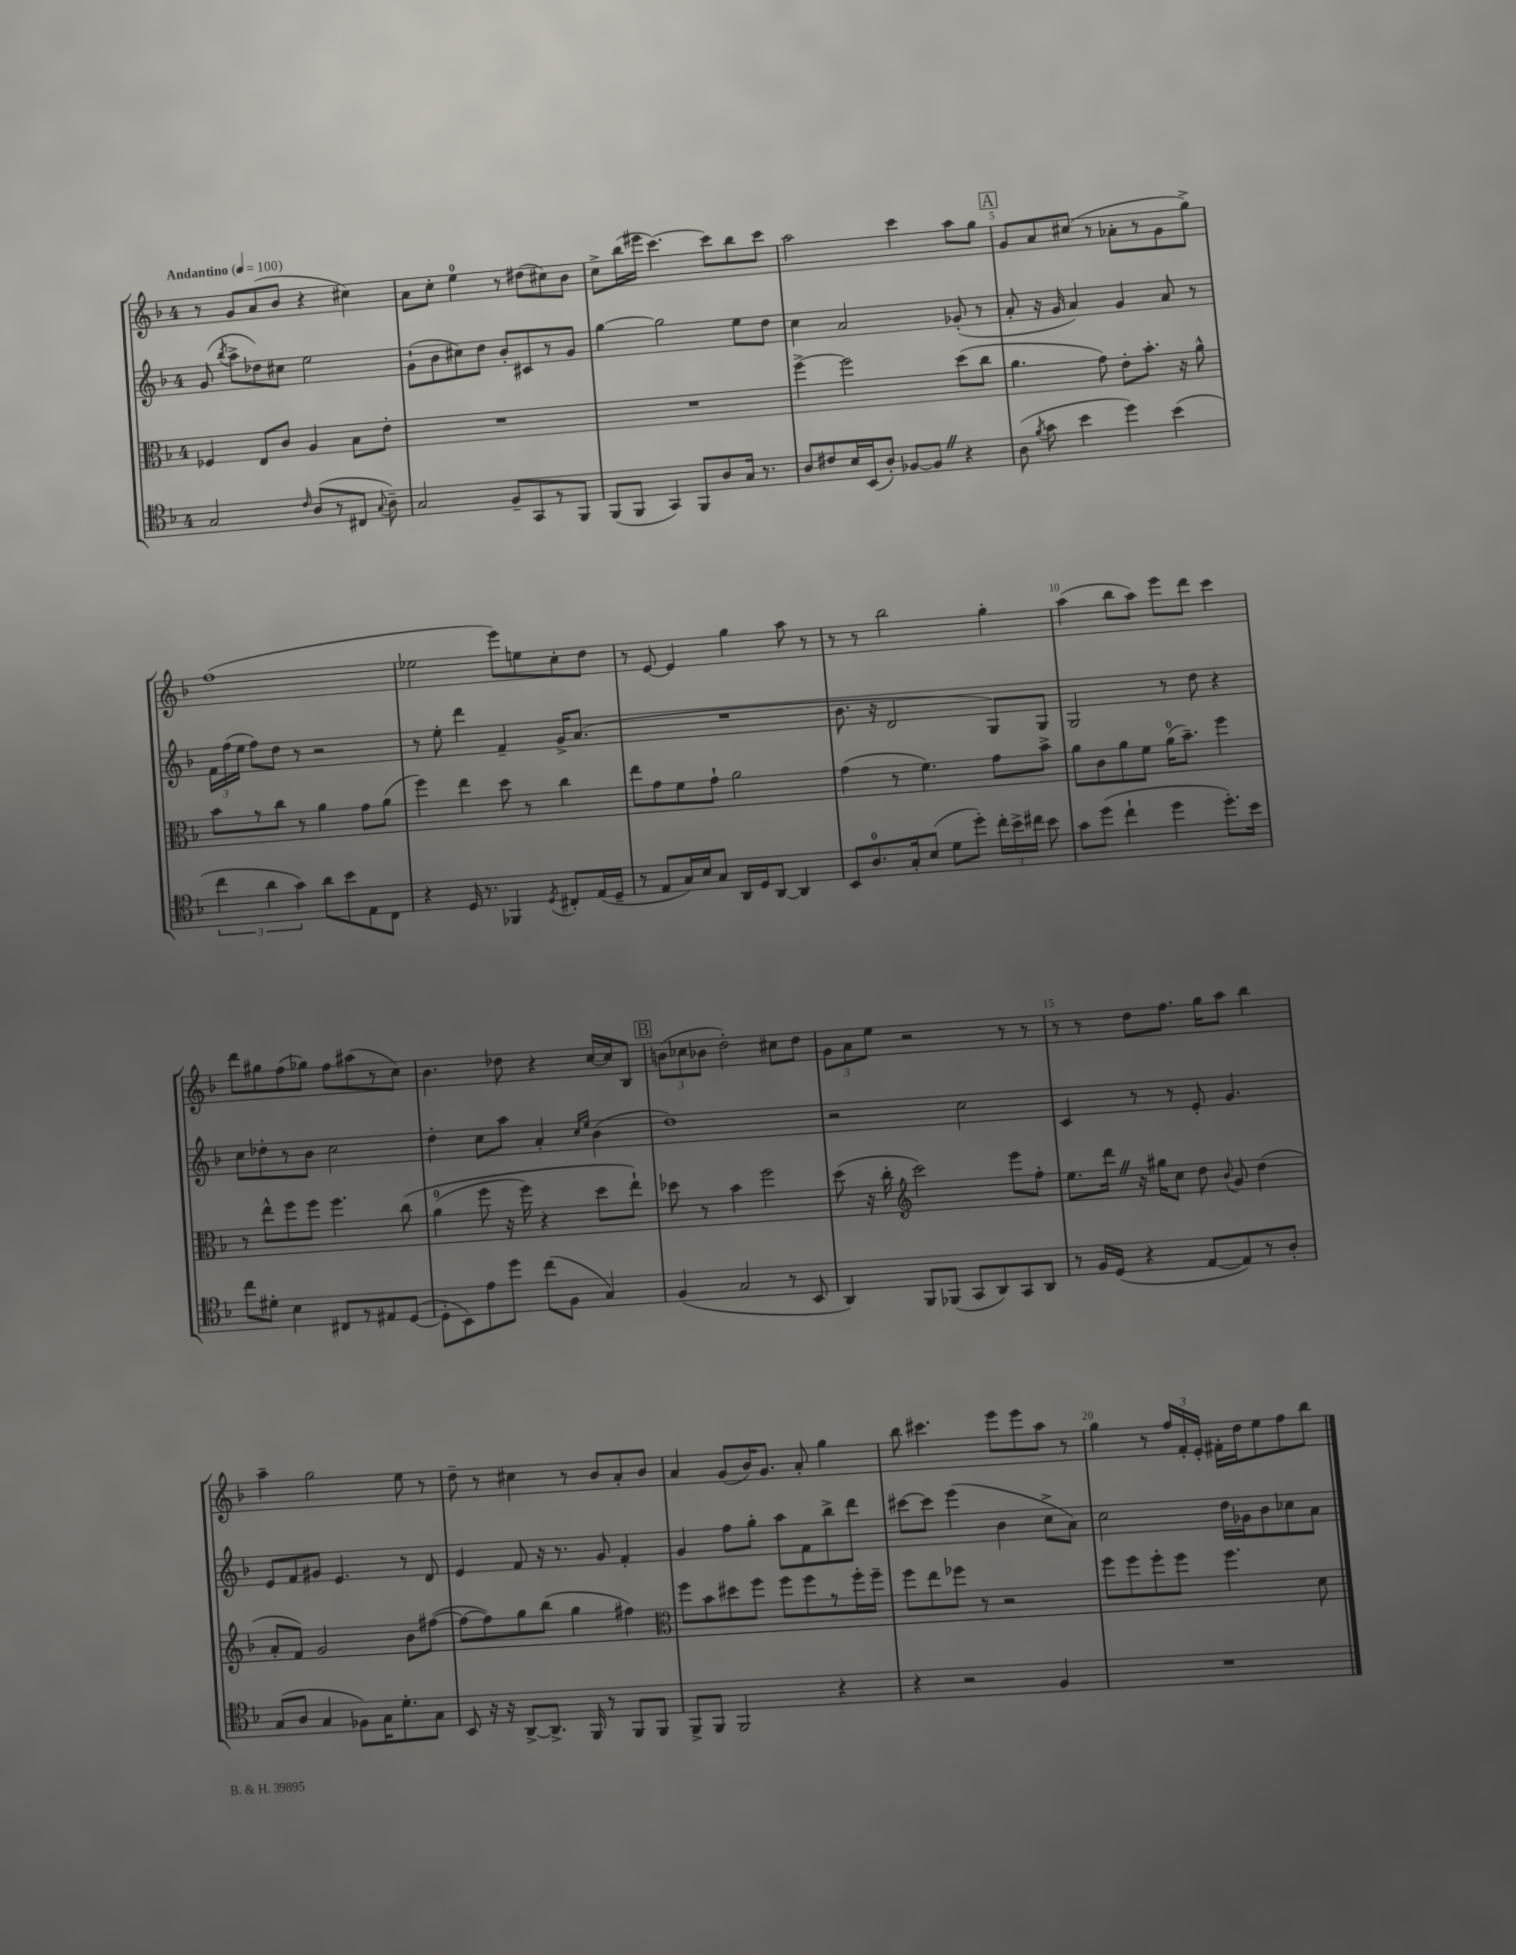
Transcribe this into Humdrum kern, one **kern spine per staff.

**kern	**kern	**kern	**kern
*staff4	*staff3	*staff2	*staff1
*clefC4	*clefC3	*clefG2	*clefG2
*k[b-]	*k[b-]	*k[b-]	*k[b-]
*M4/4	*M4/4	*M4/4	*M4/4
*MM100	*MM100	*MM100	*MM100
2G	4F-	(8g	8r
.	.	8qbb-	.
.	.	8aa^	8g
.	8E	8dd-)	(8a
.	8c	8cc#	8b-
16qqc	.	.	.
(8A	4A	2ee	4r
8r	.	.	.
8C#	8B-	.	4cc#)
8qqG	.	.	.
8A~)	8e'	.	.
=	=	=	=
2G	1r	(8g`	8a
.	.	8b-	8cc'
.	.	8cc#)	4ee
.	.	8dd	.
8F~	.	8b-'	8r
8GG	.	8c#	(8dd#
8r	.	8r	8cc#)
8FF	.	8g	8b-
=	=	=	=
(8FF	1r	[4gg	8cc^
8FF	.	.	(16bb-
.	.	.	16eee#
4GG)	.	2gg]	[4.ccc)
8FF	.	.	.
8A	.	.	8ccc]
16G	.	8ee	8bb-
8.r	.	.	.
.	.	8dd	8ccc
=	=	=	=
8A	[4ff^	4cc	2aa
8c#	.	.	.
16B-	2ff]	2a	.
(16BB-	.	.	.
8A')	.	.	.
[8F-	.	.	4ccc
8F-]	.	.	.
4r	(8dd	(8g-'	8aa
.	8cc	8r	8gg
=	=	=	=
(8A	4.a	8a'	8g
8qf	.	.	.
8g	.	16r	8a
.	.	16g	.
4b-	.	4a)	(8cc#
.	8g)	.	8r
4dd)	8e'	4g	8a-'
.	8.b-'	.	8r
(4b-	.	8a	8g
.	16r	.	.
.	8a^^	8r	8gg^)
=	=	=	=
6cc	8b-	24f	(1ff
.	.	(24ff	.
.	.	24ee	.
.	8r	8ff)	.
6a	.	.	.
.	8cc	8dd	.
6g)	.	.	.
.	8r	8r	.
8a	4a	2r	.
8b-	.	.	.
8E	8g	.	.
8C	(8a	.	.
=	=	=	=
4r	4ff)	8r	2ee-
.	.	8ee'	.
16D	4ee	4ddd	.
8.r	.	.	.
4FF-	8dd	4f~	8eee)
.	8r	.	8ee
8qD	.	.	.
8C#'	4cc	16g^	8cc'
.	.	(8.a	.
(16E	.	.	8dd
16D~	.	.	.
=	=	=	=
8r	8ee	1r	8r
8E	8g	.	[8e
16G)	8f	.	4e]
16B-	.	.	.
8G	8g`	.	.
16AA	2a	.	4gg
16D	.	.	.
[8AA	.	.	.
4AA]	.	.	8aa
.	.	.	8r
=	=	=	=
8BB-	(4g	8.b-	8r
8.A	.	.	8r
.	.	16r	.
.	8r	2d	2bb-
16G'	.	.	.
(8B-	4.f)	.	.
8d	.	.	.
8dd')	.	.	.
24cc'	8g	8G)	4gg'
24b-^	.	.	.
24cc#	.	.	.
8b-	8b-^	8G	.
=	=	=	=
8g	8a	2G	(4aa
(8dd	8c	.	.
4cc`	8a	.	8bb-
.	8f	.	8aa)
4dd	(16a	8r	8eee
.	8.b-~)	.	.
.	.	8dd	8ddd
8.dd')	4ff	4r	4ccc
16b-	.	.	.
=	=	=	=
8cc	8r	8cc	8ddd
8d#'	8ee^^	8dd-'	8gg#
4B-	8ff	8r	(8ff
.	8ff	8b-	8gg-)
8C#	4.ff	2cc	8ff
8r	.	.	(8aa#
8E#	.	.	8r
([8D	&(8cc	.	8cc)
=	=	=	=
8D']	(4a	4dd'	4.b-
8BB-)	.	.	.
8e	8ff	8cc	.
8dd	16r	8aa	8dd-
.	16ff)	.	.
(8cc	4r	4a'	4r
8F	.	.	.
.	.	16qqcc	.
.	.	16qqee	.
4G)	8dd	(4b-	[16cc
.	.	.	16cc]
.	8ee`&)	.	8B-
=	=	=	=
(4F	8dd-	1dd)	(12b
.	.	.	12cc-
.	8r	.	.
.	.	.	12b-
2G	4b-	.	2dd')
.	2ff	.	.
8r	.	.	8cc#
8BB-	.	.	8dd
=	=	=	=
4AA)	(8dd	2r	12g
.	.	.	12a
.	16r	.	.
.	.	.	12ee
.	16cc'	.	.
*	*clefG2	*	*
8FF	2ccc)	.	2r
(8FF-	.	.	.
8GG	.	2cc	.
8AA)	.	.	.
8GG	8eee	.	8r
8AA	8ff'	.	8r
=	=	=	=
8r	8.ee	4c	8r
16F	.	.	8r
(16D	16ddd	.	.
4r	16r	8r	8dd
.	16gg#	.	.
.	8cc	8r	8.ff
[8E	8dd	8e'	.
.	.	.	16gg
.	8qqb-	.	.
8E])	8g	4.g	8aa
8r	(4dd	.	4bb-
8A'	.	.	.
=	=	=	=
(8G	8a'	8e	4aa~
8A	8f)	8f	.
4G	2g	8g#	2gg
.	.	4.e	.
8F-)	.	.	.
16G	.	.	.
8.d'	.	.	.
.	8b-	8r	8ee
8G	([8ff#	8d	8r
=	=	=	=
8BB-	8ff#_	4e	8dd~
16r	8ff#])	.	8r
16r	.	.	.
[8AA^	8gg	8f	4cc#
8.AA^]	(8bb-	16r	.
.	.	8.r	.
.	4gg	.	8r
16FF	.	.	.
8r	.	8g	8b-
8FF	4ff#)	4f'	8a'
8FF	.	.	8b-
=	=	=	=
*	*clefC3	*	*
8FF^	8ff	4g	4a
8FF	8b-	.	.
2FF	8dd#	8ff	(8g
.	8ff	8gg'	16b-)
.	.	.	8.g
.	8ff	8aa	.
.	8ff	8f	8a'
4r	8r	8bb-^	4gg
.	16ff'	8ddd	.
.	16ff~	.	.
=	=	=	=
4r	8ff	[8ccc#	8bb-
.	8ee	8ccc#]	4.ccc#
2r	8ff-	(4eee	.
.	8r	.	.
.	2r	4b-	8eee
.	.	.	8eee
4F	.	8cc^	8aa
.	.	8a)	8r
=	=	=	=
1r	8ff	2cc	4gg
.	8ff	.	.
.	8ff'	.	8r
.	8ff	.	24ff
.	.	.	24f'
.	.	.	24e'
.	4.ff	16dd	16f#'
.	.	16g-	16dd
.	.	8b-	8ee
.	.	8cc-	8ff
.	8d	8a	8bb-
==	==	==	==
*-	*-	*-	*-
